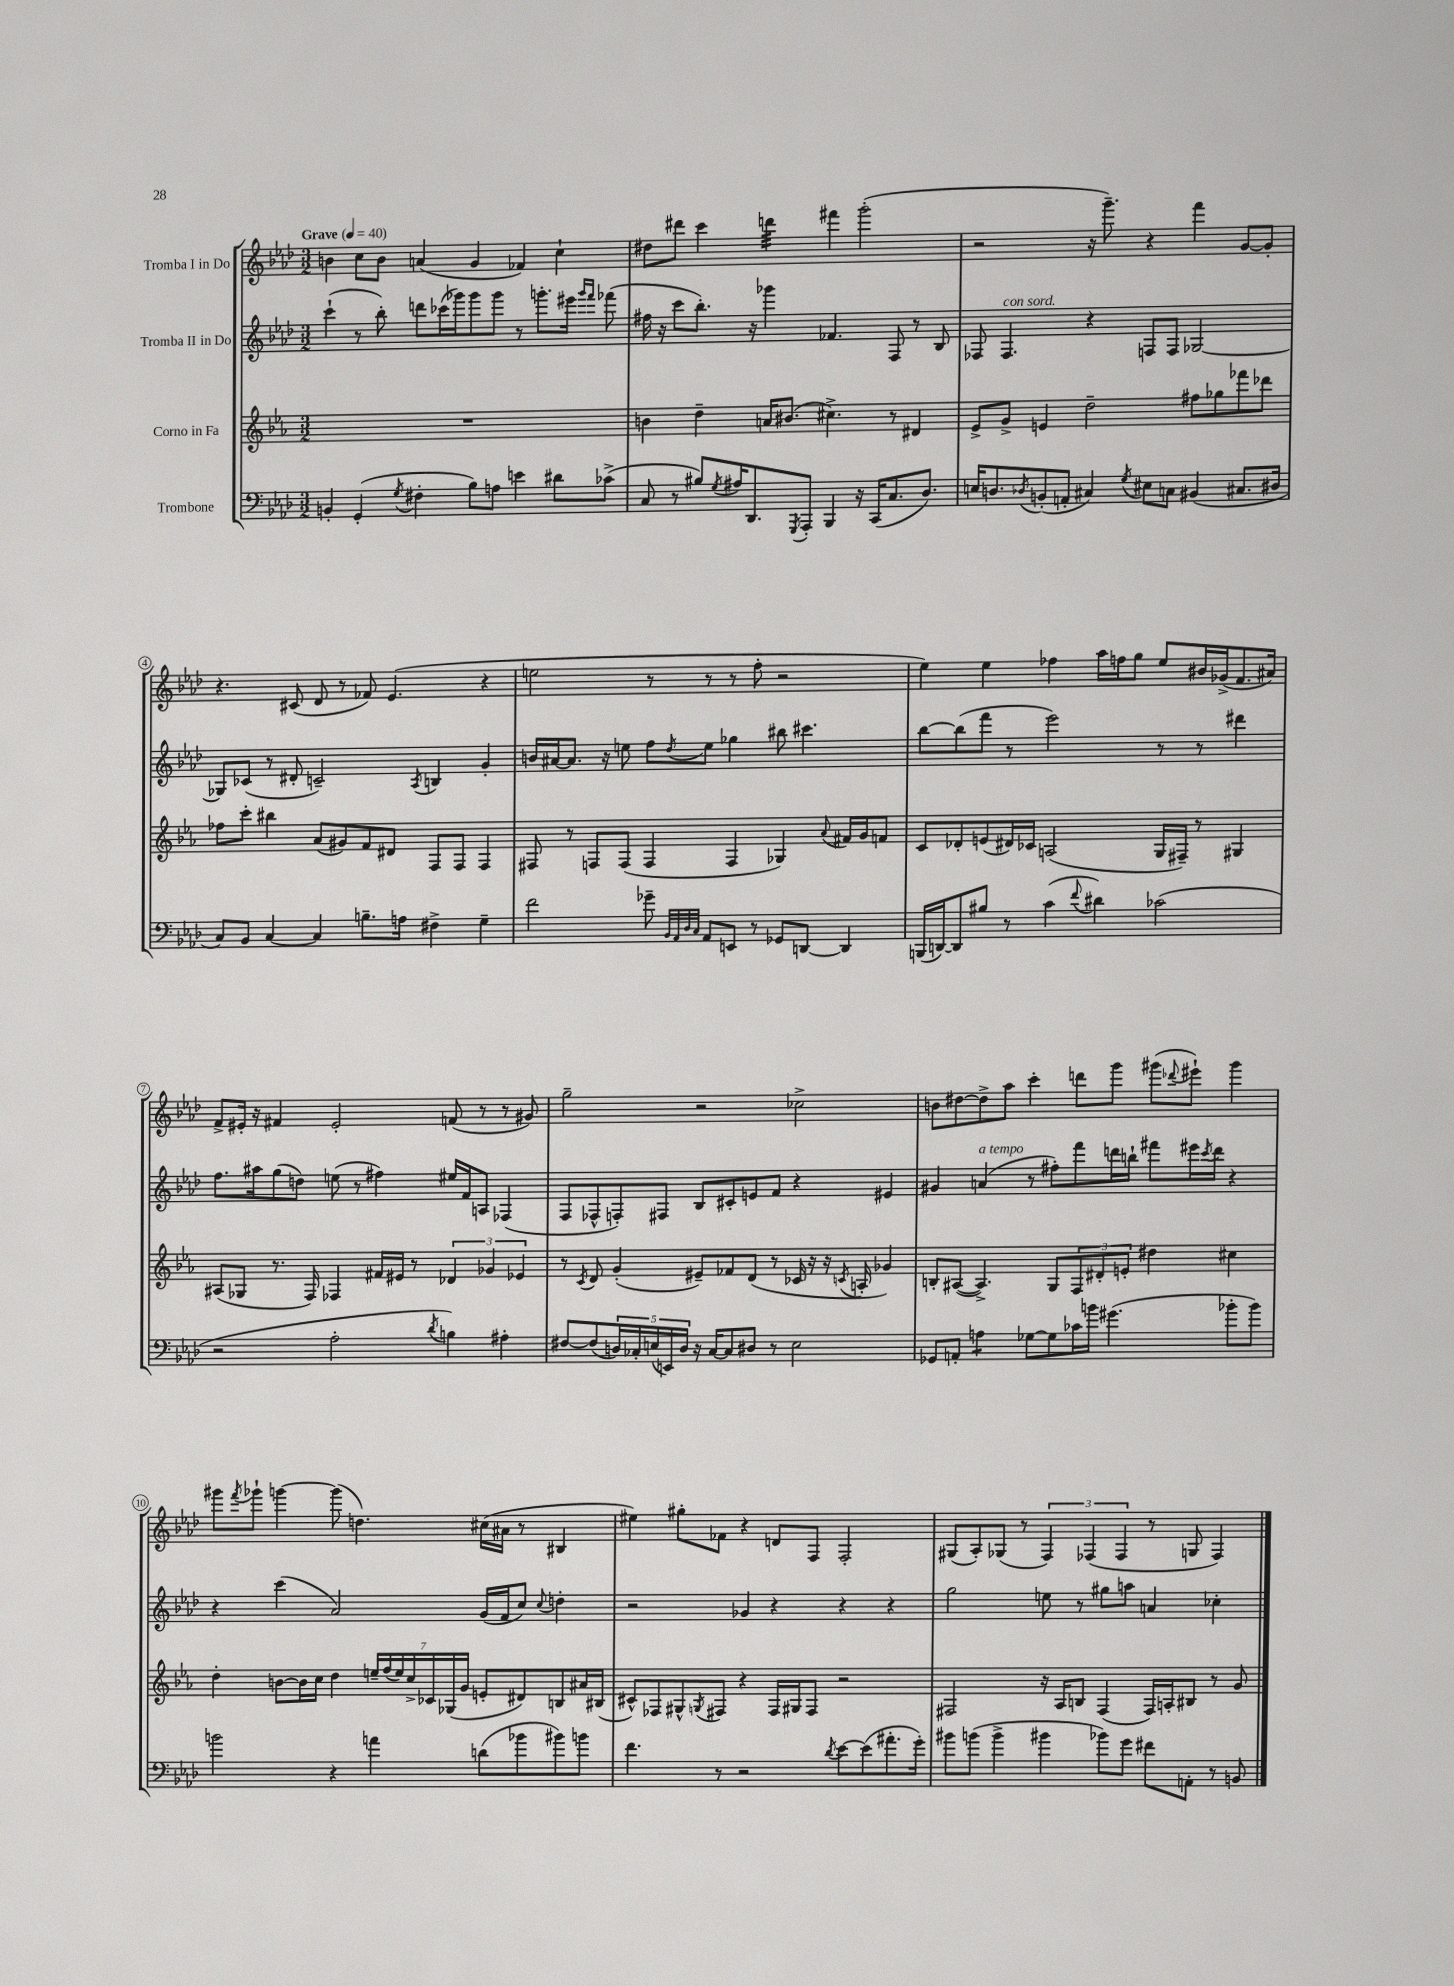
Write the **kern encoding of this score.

**kern	**kern	**kern	**kern
*staff4	*staff3	*staff2	*staff1
*clefF4	*clefG2	*clefG2	*clefG2
*k[b-e-a-d-]	*k[b-e-a-]	*k[b-e-a-d-]	*k[b-e-a-d-]
*M3/2	*M3/2	*M3/2	*M3/2
*MM40	*MM40	*MM40	*MM40
4BB'	1.r	(4ccc`	4b
(4GG'	.	8r	8cc
.	.	8bb-')	8b
8qG	.	.	.
4F#'	.	8ddd	(4a
.	.	(16ccc-	.
.	.	16ggg-)	.
8B-)	.	8ggg-	4g
8A	.	8ggg-	.
4e	.	8r	4f-)
.	.	8.ggg'	.
8d#	.	.	4cc`
.	.	16eee#	.
.	.	16qqggg	.
.	.	16qqfff	.
(8c-^	.	(8fff-	.
=	=	=	=
8C	4b	16ff#	8dd#
.	.	16r	.
8r	.	8ccc	8ddd#
8B#)	4dd~	8.bb-')	4ccc
8qG	.	.	.
16A#	.	.	.
8.DD-	.	16r	.
.	16a	4ggg-	4ddd
.	(8.b#	.	.
8qGGG	.	.	.
8AAA-'	.	.	.
4BBB-	4.cc#^)	4.f-	4fff#
16r	.	.	(2ggg'
(16CC	.	.	.
8.C	8r	8F	.
.	4d#	8r	.
8.D-)	.	.	.
.	.	8B-	.
=	=	=	=
16E	8e-^	8F-	2r
8.D	.	.	.
.	8g^	4.F-	.
8qD-	.	.	.
(8BB'	4e	.	.
8AA'	.	.	.
4C#)	2dd~	4r	16r
.	.	.	8.ggg~)
8qG	.	.	.
8E#	.	8F	4r
8C	.	8F	.
(4BB#	8ff#	[2G-	4fff
.	8gg-	.	.
8.C#	8fff-	.	[8g
.	8ddd-	.	8g']
16D#	.	.	.
=	=	=	=
8C)	8ff-	8G-]	4.r
8BB-	8ccc'	(8c-	.
[4C	4bb#	8r	.
.	.	8d#'	(8c#
4C]	(8a-	2c~)	8d-
.	8g#)	.	8r
8.B~	8f	.	8f-)
.	8d#	.	(4.e-
16A	.	.	.
.	.	8qA-	.
4F#^	8F	4B	.
.	8F	.	.
4G~	4F	4g'	4r
=	=	=	=
2f	8F#	16b	2ee
.	.	[16a#	.
.	8r	8.a#]	.
.	8F	.	.
.	.	16r	.
.	(8F	8ee	.
8g-~	4F	8ff	8r
32qqBB-	.	.	.
32qqAA-	.	.	.
32qqD-	.	.	.
32qqC	.	8qdd-	.
8AA-	.	8ee	8r
8EE	4F	4gg-	8r
8r	.	.	8ff'
8GG-	4G-)	8bb#	2r
[8DD	.	4.ccc#	.
.	8qqa-	.	.
4DD]	16f#	.	.
.	16g	.	.
.	8f	.	.
=	=	=	=
(16BBB	8c	[8bb-	4ee-)
[16DD)	.	.	.
8DD]	8d-'	(8bb-]	.
8B#	(8e	8fff	4ee-
8r	16d#)	8r	.
.	16c-	.	.
(4c	(2A	2eee-)	4ff-
8qqf	.	.	.
4d#)	.	.	16aa-
.	.	.	16ff
.	.	.	8gg
(2c-	16G	8r	8ee-
.	16F#~)	.	.
.	8r	8r	16b#
.	.	.	(16g-^
.	4G#	4ddd#	8.f
.	.	.	16a#)
=	=	=	=
2r	(8A#	8.ff	8f^
.	8G-	.	16e#'
.	.	16aa#	16r
.	8.r	(8gg	4f#
.	.	8dd)	.
.	16F)	.	.
2A-'	4F-	(8ee	2e#'
.	.	8r	.
.	16f#	4ff#)	.
.	16e#	.	.
.	8r	.	.
8qd-	.	.	.
4B)	6d-	16ee#	(8f
.	.	16f	.
.	.	8A	8r
.	6g-	.	.
4A#'	.	(4F-	8r
.	6e-	.	.
.	.	.	8g#)
=	=	=	=
[8F#	8r	8F	2gg~
.	8qc	.	.
(8F#]	8d	8F-^^	.
20D)	(4g'	8F')	.
20C-'	.	.	.
(20E	.	.	.
.	.	8F#	.
20EE)	.	.	.
20D	.	.	.
16r	8e#~)	8B-	2r
[16C-	.	.	.
8C-]	8f-	8c#'	.
8D#	(8d	8e	.
8r	8r	8f	.
2E	16c-	4r	2cc-^
.	16r	.	.
.	16r	.	.
.	8qc	.	.
.	16A'	.	.
.	4g-)	4e#	.
=	=	=	=
8GG-	8B'	4g#	8b
8AA'	([8A#	.	[8dd#
4A	4.A#^])	(4a	8dd#^]
.	.	.	8aa-
[8G-	.	8r	4ccc'
8G-]	8G	8ff#')	.
16c-	12F	8fff	8ddd
16b	.	.	.
.	12d#'	.	.
(4.g#	.	16ddd	8ggg
.	12e'	.	.
.	.	16bb`	.
.	4dd#	8fff#	(8ggg#
.	.	.	8qqddd-
.	.	16eee#	8eee#`)
.	.	8qccc	.
.	.	16ddd	.
8b-'	4cc#	4r	4ggg#
8b-)	.	.	.
=	=	=	=
2b	4dd'	4r	8ggg#
.	.	.	8qfff
.	.	.	8ggg-`
.	[8b	(4ccc	[4ggg
.	16b]	.	.
.	16cc	.	.
4r	4dd	2a-)	(8ggg]
.	.	.	4.dd)
4a	28ee~	.	.
.	(28ff	.	.
.	28ee)	.	.
.	28cc^	.	.
.	28c-	.	.
.	(28G-	.	.
.	28g	.	.
(8d	8e'	(16g	(16cc#
.	.	16f	16a#
8b-	8d#)	8cc)	8r
.	.	8qqcc	.
8b#)	8B	4dd'	4B#
8b	16a#	.	.
.	(16B#	.	.
=	=	=	=
4.f	8c#^^)	2r	4ee#)
.	8F-	.	.
.	8G#^^	.	8gg#'
.	8qG	.	.
8r	8F#	.	8f-
2r	4r	4g-	4r
.	16F#	4r	8d
.	16G#	.	.
.	8F#	.	8F
8qd-	.	.	.
[8e-	2r	4r	2F'
(8e-]	.	.	.
8.a#'	.	4r	.
16g')	.	.	.
=	=	=	=
8b#	2F#	2gg	(8G#
(8b	.	.	8A-')
4b^	.	.	(8G-
.	.	.	8r
4b#	16r	8ee	6F)
.	16A-	.	.
.	8B	8r	.
.	.	.	(6F-
8b-)	(4F#	8gg#	.
.	.	.	6F-
8g	.	8aa	.
8f#	16F#)	4a	8r
.	16A'	.	.
8AA'	8B#	.	8G
8r	8r	4cc-'	4F-)
8BB	8g	.	.
==	==	==	==
*-	*-	*-	*-
